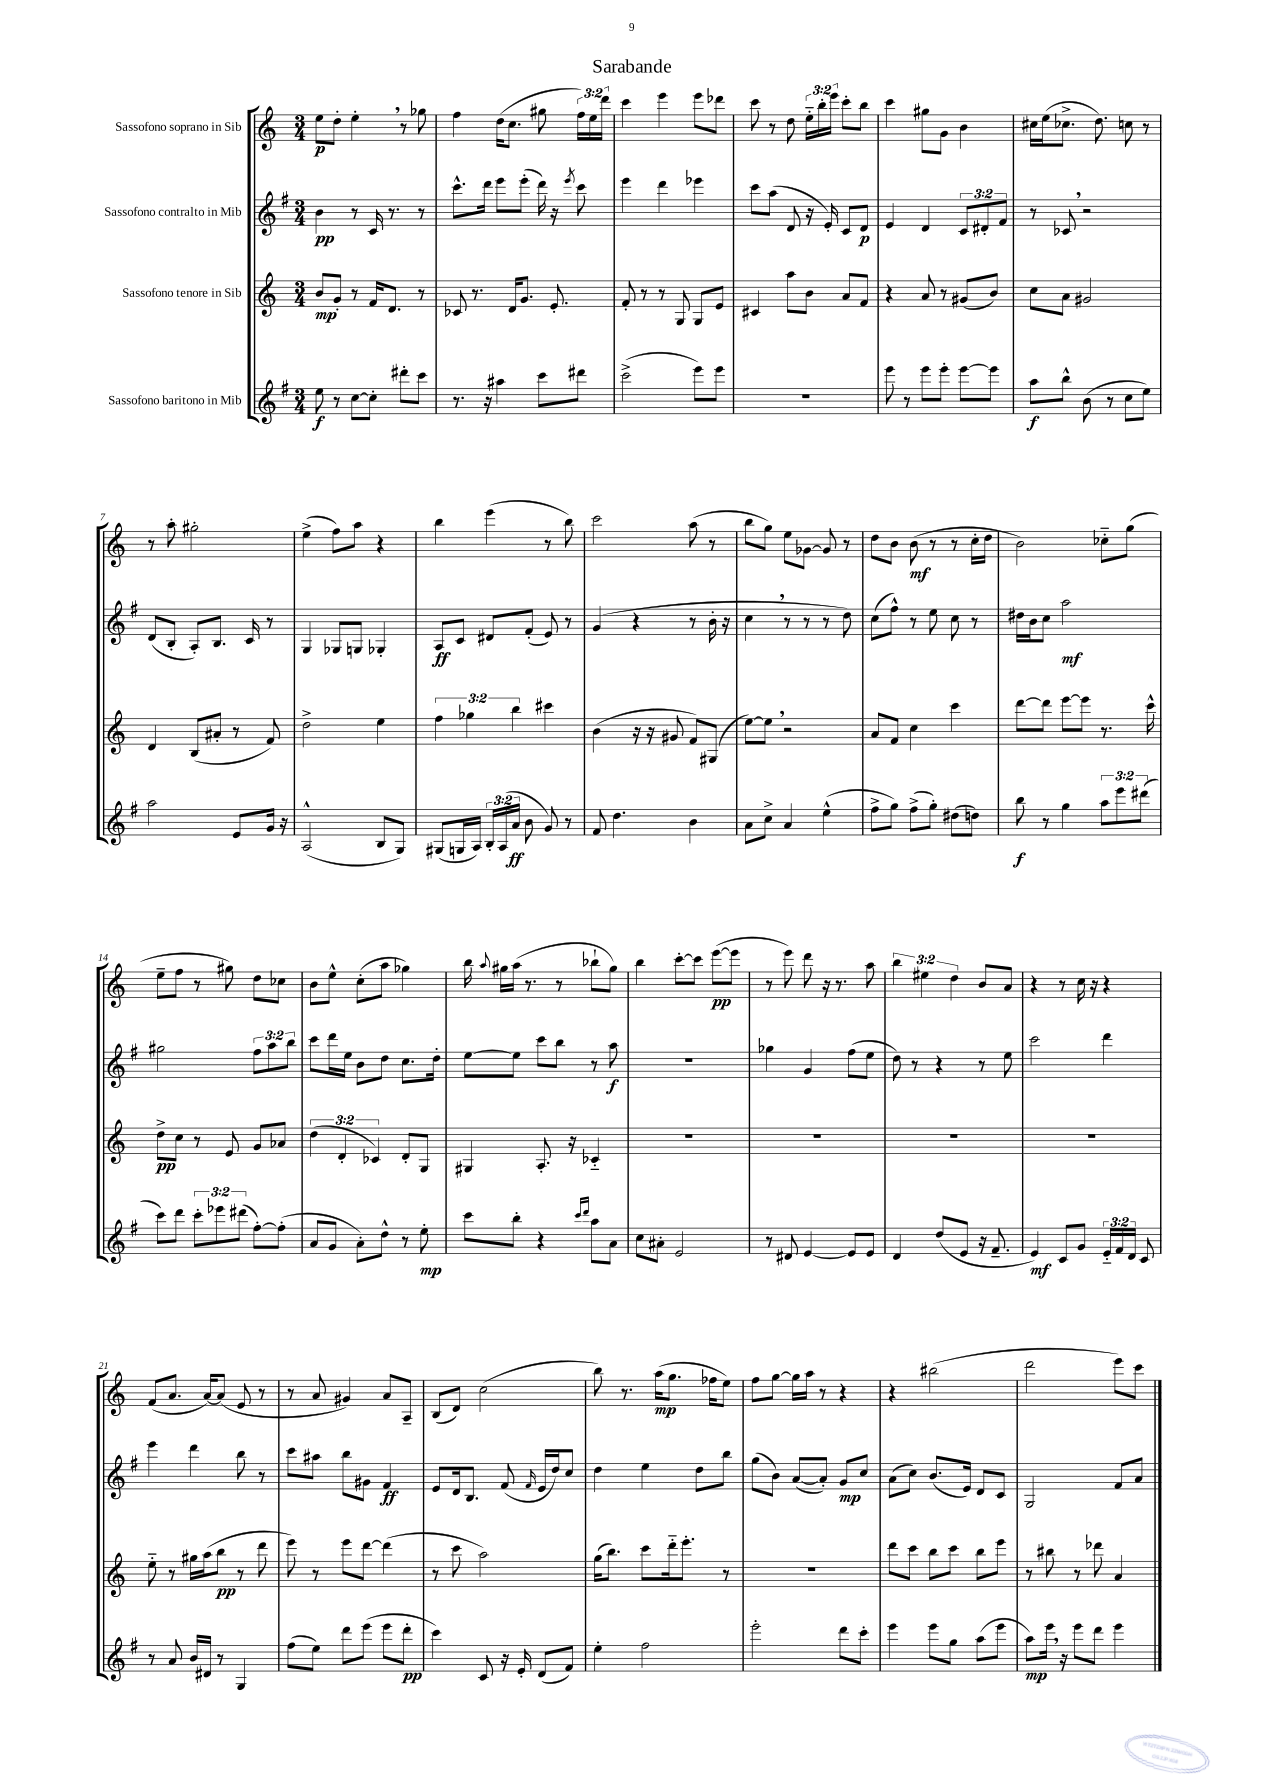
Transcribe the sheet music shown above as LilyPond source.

\header { title = "Sarabande" }
<<
\new StaffGroup <<
\new Staff = "s0" \with { instrumentName = "Sassofono soprano in Sib" } {
    \clef treble \key c \major \numericTimeSignature \time 3/4 \override Staff.TupletNumber.text = #tuplet-number::calc-fraction-text
    \autoBeamOff e''8[\p d''8]-. e''4-. \breathe r8 ges''8 |
    f''4 d''16[( c''8.] gis''8 \tuplet 3/2 { f''16[) e''16 d'''16] } |
    c'''4 e'''4 e'''8[ des'''8] |
    c'''8 r8 d''8 \tuplet 3/2 { e''16[-_ b''16-. e'''16] } c'''8[-. b''8] |
    c'''4 gis''8[ g'8] b'4 |
    cis''16[ e''16( ces''8.]-> d''8.) c''8 r8 |
    r8 a''8-. gis''2-. |
    e''4->( f''8[) a''8] r4 |
    b''4 e'''4( r8 b''8) |
    c'''2 a''8( r8 |
    b''8[ g''8]) e''8[ ges'8]~ ges'8 r8 |
    d''8[ b'8] b'8\mf( r8 r8 c''16[-. d''16] |
    b'2) ces''8[-_ g''8]( |
    e''8[-- f''8] r8 gis''8) d''8[ ces''8] |
    b'8[ e''8]-^ c''8[-.( a''8] ges''4) |
    b''16 \appoggiatura { a''8 } gis''16[ a''16]( r8. r8 bes''8[-! gis''8]) |
    b''4 c'''8[~-. c'''8] e'''8[~\pp( e'''8] |
    r8 e'''8) d'''8 r16 r8. a''8 |
    \tuplet 3/2 { b''4 eis''4 d''4 } b'8[ a'8] |
    r4 r8 c''16 r16 r4 |
    f'8[( a'8.] a'16[~) a'8]( e'8 r8 |
    r8 a'8 gis'4) a'8[ a8]-- |
    b8[( d'8]) c''2( |
    b''8) r8. a''16[\mp( g''8.] fes''16[ e''8]) |
    f''8[ g''8]~ g''16[ a''16] r8 r4 |
    r4 bis''2( |
    d'''2 e'''8[) c'''8] \bar "|." |
}
\new Staff = "s1" \with { instrumentName = "Sassofono contralto in Mib" } {
    \clef treble \key g \major \numericTimeSignature \time 3/4 \override Staff.TupletNumber.text = #tuplet-number::calc-fraction-text
    \autoBeamOff b'4\pp r8 c'16 r8. r8 |
    c'''8.[-^ d'''16] e'''8[ e'''8]-.( d'''16) r16 \acciaccatura { e'''8 } c'''8 |
    e'''4 d'''4 ees'''4 |
    c'''8[ a''8]( d'8 r16 e'16-.) c'8[ d'8]\p |
    e'4 d'4 \tuplet 3/2 { c'8[ dis'8-. fis'8] } |
    r8 ces'8 \breathe r2 |
    d'8[( b8]-. a8[-.) b8.] c'16 r8 |
    g4 ges8[ g8] ges4-. |
    a8[\ff c'8] dis'8[ fis'8]-.( e'8) r8 |
    g'4( r4 r8 b'16-. r16 |
    c''4 \breathe r8 r8 r8 d''8) |
    c''8[( fis''8]-^) r8 e''8 c''8 r8 |
    dis''16[ b'16 c''8] a''2\mf |
    gis''2 \tuplet 3/2 { fis''8[ a''8 b''8] } |
    c'''8[ d'''16 e''16] b'8[ d''8] c''8.[ d''16]-. |
    e''8[~ e''8] c'''8[ b''8] r8 a''8\f |
    R2. |
    ges''4 g'4 fis''8[( e''8] |
    d''8) r8 r4 r8 e''8 |
    c'''2 d'''4 |
    e'''4 d'''4 b''8 r8 |
    c'''8[ ais''8] b''8[ gis'8] fis'4\ff |
    e'8[ d'16 b8.] fis'8( \grace { fis'16 } e'16[ d''16) c''8] |
    d''4 e''4 d''8[ b''8] |
    g''8[( b'8]) a'8[~( a'8]-.) g'8[\mp c''8] |
    a'8[( c''8]) b'8.[( e'16]) d'8[ c'8] |
    g2 fis'8[ a'8] \bar "|." |
}
\new Staff = "s2" \with { instrumentName = "Sassofono tenore in Sib" } {
    \clef treble \key c \major \numericTimeSignature \time 3/4 \override Staff.TupletNumber.text = #tuplet-number::calc-fraction-text
    \autoBeamOff b'8[\mp g'8]-. r8 f'16[ d'8.] r8 |
    ces'8 r8. d'16[ g'8.] e'8.-. |
    f'8-. r8 r8 g8 g8[ e'8] |
    cis'4 a''8[ b'8] a'8[ f'8] |
    r4 a'8 r8 gis'8[( b'8]) |
    c''8[ a'8] gis'2 |
    d'4 b8[( ais'8]-. r8 f'8) |
    d''2-> e''4 |
    \tuplet 3/2 { f''4 ges''4 b''4 } cis'''4 |
    b'4( r16 r16 gis'8 f'8[) gis8]( |
    e''8[~) e''8] \breathe r2 |
    a'8[ f'8] c''4 c'''4 |
    d'''8[~ d'''8] e'''8[~ e'''8] r8. c'''16-^ |
    d''8[->\pp c''8] r8 e'8 g'8[ aes'8] |
    \tuplet 3/2 { d''4( d'4-. ces'4) } d'8[-. g8] |
    gis4 a8.-. r16 ces'4-_ |
    R2. |
    R2. |
    R2. |
    R2. |
    e''8-_ r8 gis''16[ a''16( b''8]\pp r8 d'''8 |
    e'''8) r8 e'''8[ d'''8]~ d'''4( |
    r8 c'''8 a''2) |
    g''16[( b''8.]) c'''8[ d'''16-_ e'''8.]-. r8 |
    R2. |
    d'''8[ c'''8] b''8[ c'''8] b''8[ e'''8] |
    r8 bis''8 r8 des'''8 a'4 \bar "|." |
}
\new Staff = "s3" \with { instrumentName = "Sassofono baritono in Mib" } {
    \clef treble \key g \major \numericTimeSignature \time 3/4 \override Staff.TupletNumber.text = #tuplet-number::calc-fraction-text
    \autoBeamOff e''8\f r8 c''8[~ c''8]-. dis'''8[-. c'''8] |
    r8. r16 ais''4 c'''8[ dis'''8] |
    c'''2->( e'''8[) e'''8] |
    R2. |
    e'''8 r8 e'''8[ e'''8]-. e'''8[~ e'''8] |
    a''8[\f b''8]-^ b'8( r8 c''8[ e''8]) |
    a''2 e'8[ g'16] r16 |
    a2-^( b8[ g8]) |
    gis8[( g16 a16]) \tuplet 3/2 { b16[-. a16( a'16]\ff } b'8 g'8) r8 |
    fis'8 d''4. b'4 |
    a'8[ c''8]-> a'4 e''4-^( |
    fis''8[-> g''8]) fis''8[->( g''8]-.) dis''8[( d''8]) |
    b''8\f r8 g''4 \tuplet 3/2 { a''8[ e'''8 dis'''8]( } |
    c'''8[) d'''8] \tuplet 3/2 { c'''8[-. ees'''8 dis'''8]( } fis''8[~-.) fis''8]-.( |
    a'8[ g'8] a'8[-.) d''8]-^ r8 e''8-.\mp |
    c'''8[ b''8]-. r4 \grace { c'''16[ d'''16] } a''8[ a'8] |
    c''8[ ais'8]-. e'2 |
    r8 dis'8 e'4~ e'8[ e'8] |
    d'4 d''8[( e'8] r16 fis'8.-- |
    e'4\mf) c'8[ g'8] \tuplet 3/2 { e'16[-_ fis'16 d'16] } c'8 |
    r8 a'8 b'16[ dis'16] r8 g4 |
    fis''8[( e''8]) d'''8[ e'''8]( e'''8[ d'''8]-.\pp |
    c'''4) c'8 r16 e'16-. d'8[( fis'8]) |
    e''4-. fis''2 |
    e'''2-. d'''8[ c'''8]-. |
    e'''4 e'''8[ g''8] a''8[( e'''8] |
    a''8[\mp) e'''16] \breathe r16 e'''8[ d'''8] e'''4 \bar "|." |
}
>>
>>
